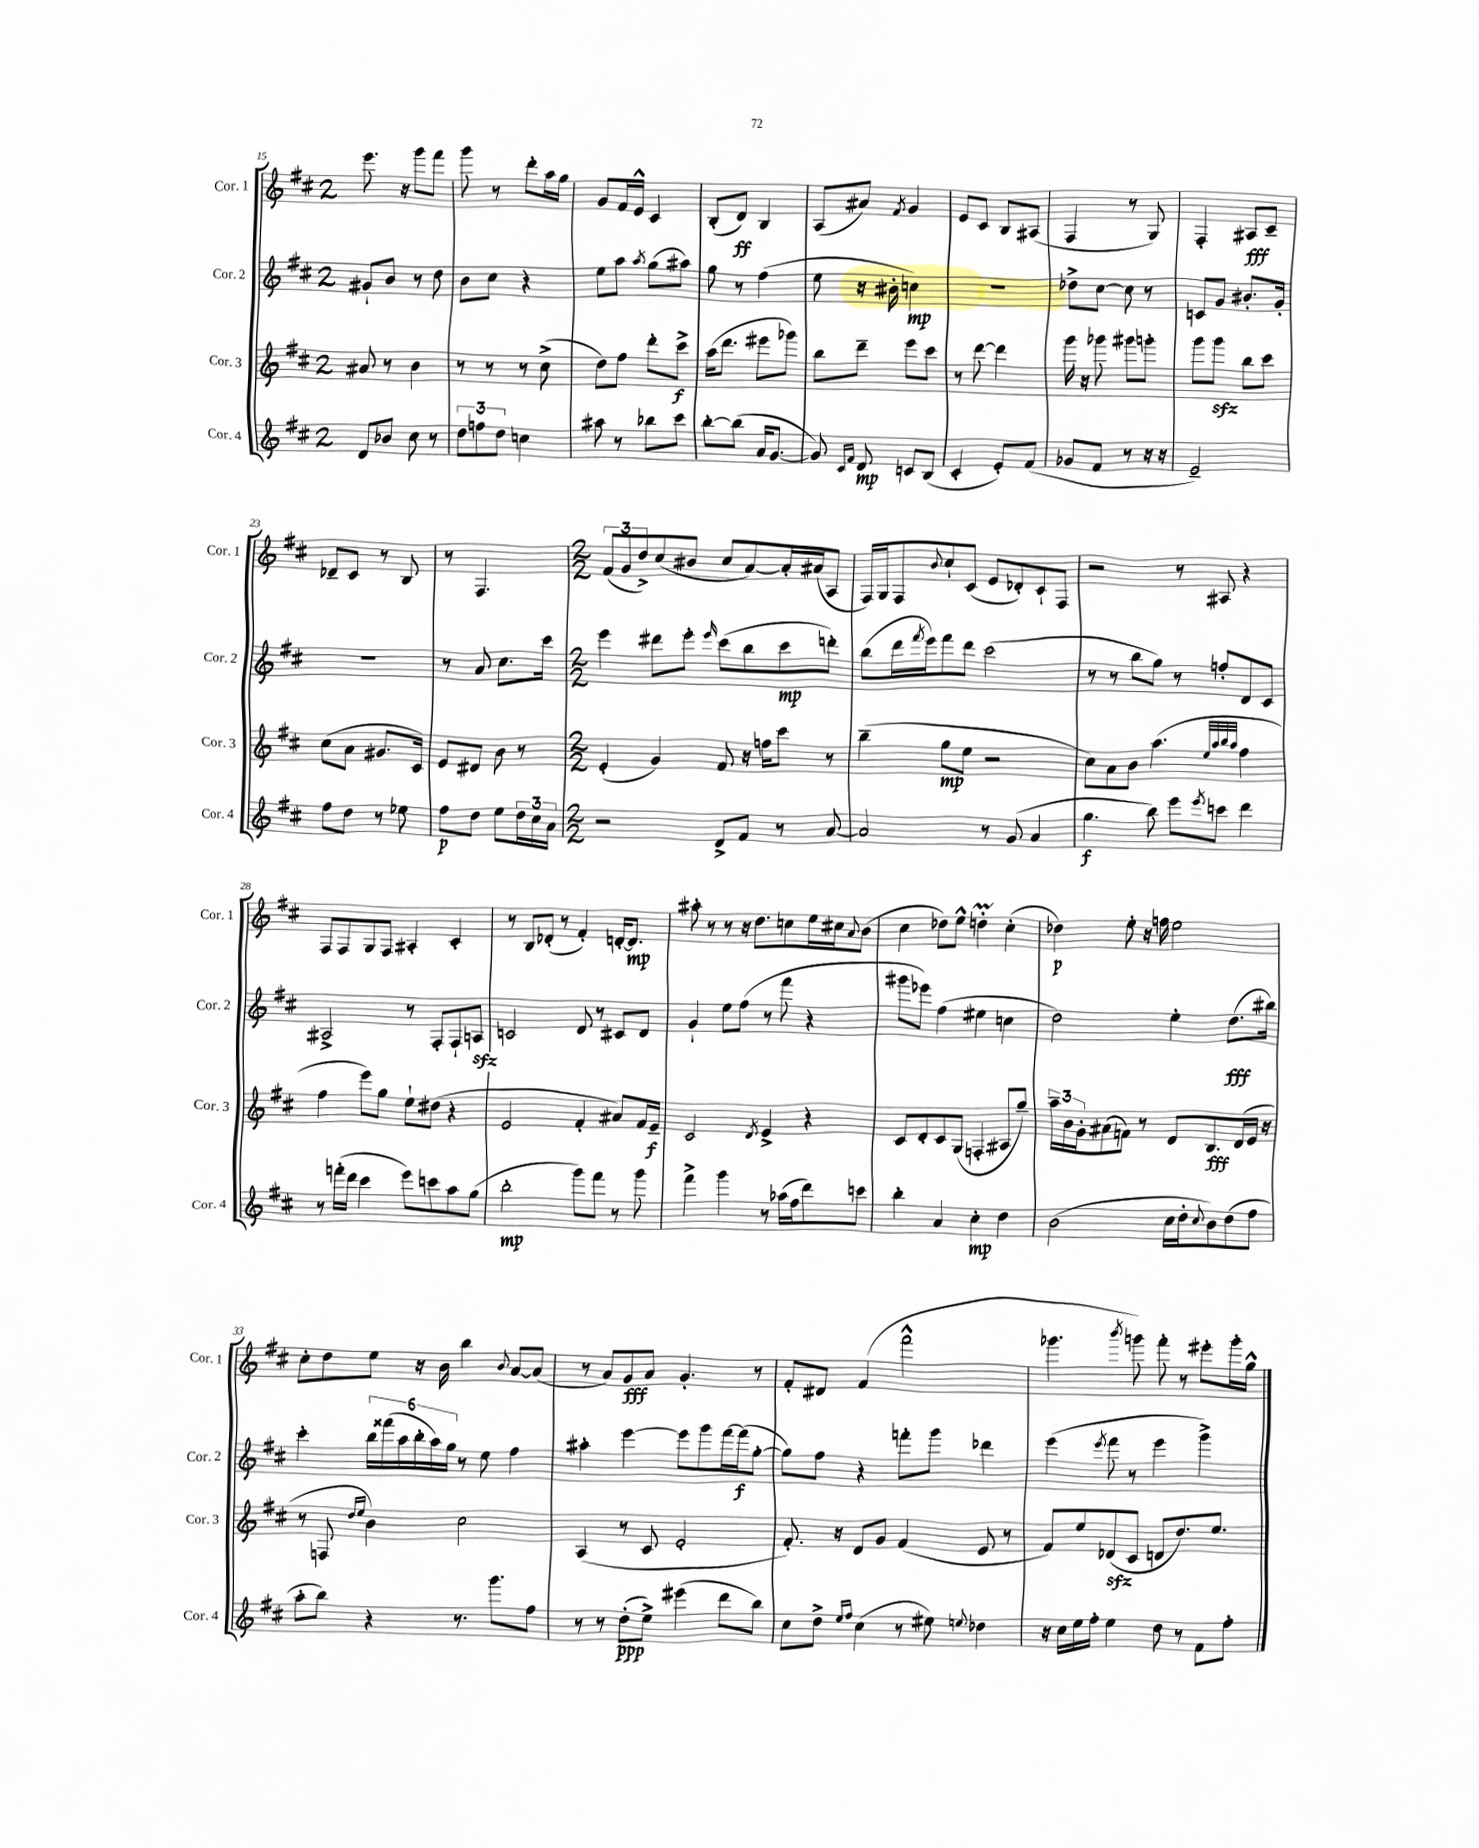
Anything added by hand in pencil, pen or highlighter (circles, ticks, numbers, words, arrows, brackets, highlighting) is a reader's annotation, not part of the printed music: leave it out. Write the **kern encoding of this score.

**kern	**kern	**kern	**kern
*staff4	*staff3	*staff2	*staff1
*clefG2	*clefG2	*clefG2	*clefG2
*k[f#c#]	*k[f#c#]	*k[f#c#]	*k[f#c#]
*M2/4	*M2/4	*M2/4	*M2/4
8d	8a#	8g#`	8.eee
8b-	8r	8b	.
.	.	.	16r
8cc#	4b	8r	8ggg
8r	.	8dd	8fff#
=	=	=	=
12dd	8r	8b	8ggg
12ff	.	.	.
.	8r	8cc#	8r
12dd	.	.	.
4cc	8r	4r	8ddd'
.	(8cc#^	.	16aa
.	.	.	16gg
=	=	=	=
8aa#	8dd)	8ee	8g
8r	8ff#	8aa	16f#
.	.	.	16e^^
.	.	8qaa	.
8bb-	8ddd'	(8gg	4c#
8ccc#	8ccc#^	8aa#)	.
=	=	=	=
[8bb'	(16aa	8gg	(8B'
.	8.ddd	.	.
(8bb]	.	8r	8d)
16a	8eee#	(4ff#	4B
[8.g	.	.	.
.	8ggg-)	.	.
=	=	=	=
8g])	8bb	8ee	(8A
16qqc#	.	.	.
16qqf#	.	.	.
8d	8ddd~	16r	8a#)
.	.	16b#'	.
.	.	.	8qf#
8c	8eee	4cc)	4g
(8B	8ccc#	.	.
=	=	=	=
4c#'	8r	2r	8e
.	[8ddd	.	8c#
8e')	4ddd]	.	8B
(8f#	.	.	(8A#
=	=	=	=
8g-	16ggg	8dd-^	4F#
.	16r	.	.
8f#	8ggg-	[8cc#	.
8r	8ggg#	8cc#]	8r
16r	8ggg'	8r	8G)
16r	.	.	.
=	=	=	=
2e~)	8ggg	8c	4F#'
.	8ggg	8g	.
.	8bb	8.b#'	8A#
.	8ccc#	.	8c#~
.	.	16g'	.
=	=	=	=
8ff#	(8cc#	2r	8d-~
8dd	8a	.	8c#
8r	8.g#	.	8r
8ee-	.	.	8B
.	16c#)	.	.
=	=	=	=
8ff#	8e	8r	8r
8dd	8d#	8a	4.F#
8ee	8b	8.cc#	.
24dd	8r	.	.
24cc#	.	.	.
.	.	16ccc#	.
24a	.	.	.
=	=	=	=
*M2/2	*M2/2	*M2/2	*M2/2
2r	(4e'	4eee	(12f#
.	.	.	12g
.	.	.	12dd^)
.	4g)	8ddd#	(8cc#
.	.	8eee'	8b#
.	.	16qqeee	.
8d^	8f#	(8ccc#	8cc#
8f#	16r	8bb	[8a)
.	16ff	.	.
8r	8ccc#	8ccc#	16a']
.	.	.	(16a#
[8a	8r	8ddd')	8A
=	=	=	=
2a]	(4bb~	(8bb	16F#)
.	.	.	16G
.	.	16ddd	8F#
.	.	8qfff#	.
.	.	16eee)	.
.	.	.	8qqb
.	8gg	8fff#	8cc#`
.	8ee	8ddd	(8c#
8r	2r	(2ccc#	8e
(8g	.	.	8d-')
4a	.	.	8c#`
.	.	.	8F#
=	=	=	=
4.gg	8cc#)	8r	2r
.	8a	8r	.
.	8b	8bb	.
8bb)	(4.aa	8gg)	.
8eee	.	8r	8r
8qeee	.	.	.
8ccc	.	8ff'	8A#
.	32qqee	.	.
.	32qqaa	.	.
.	32qqbb	.	.
.	32qqaa	.	.
4ddd	4ff#	8d	4r
.	.	8c#	.
=	=	=	=
8r	4ff#	2A#^	8F#
(16fff'	.	.	8F#
16ddd	.	.	.
4ccc#	8eee)	.	8G
.	8gg	.	8F#
8eee)	8ee`	8r	4A#'
8ccc	(8dd#	8F#'	.
8aa	4r	8F#`	4c#'
(8gg	.	8A	.
=	=	=	=
2bb'	2e	2c	8r
.	.	.	8B
.	.	.	(8d-'
.	.	.	8r
8ggg)	4f#'	8d	4f#')
8fff#	.	8r	.
8r	8a#)	8c#	[16d'
.	.	.	8.d]
8ggg	16f#	8d	.
.	16e~	.	.
=	=	=	=
4fff#^	2c#	4g`	8aa#'
.	.	.	8r
4ggg	.	8ee	8r
.	.	(8ff#	16r
.	.	.	8.dd
.	8qd	.	.
8r	4e^	8r	.
(16aa-	.	8fff#	8cc
16ff#	.	.	.
8ddd)	4r	4r	16ee
.	.	.	16cc#
.	.	.	8qqa
8ccc	.	.	(8b
=	=	=	=
4bb'	8c#	8ggg#	4cc#
.	8d'	8eee-)	.
4a	8c#	(4ff#	8dd-)
.	(8G	.	8ee^^
4cc#'	4F'	4ee#	4dd'
4dd	8A#	4cc	(4cc#'
.	8gg~)	.	.
=	=	=	=
(2b	24aa~	2dd)	4dd-)
.	24b	.	.
.	24g'	.	.
.	(8a#	.	.
.	8f)	.	8ee'
.	8r	.	16r
.	.	.	16ff
16cc#	8d	4ee'	2ee
16dd'	.	.	.
8qqcc#	.	.	.
8b)	8.B	.	.
(8dd	.	(8.dd	.
.	(16d	.	.
8ff#	16e	.	.
.	16r	16bb#)	.
=	=	=	=
8aa'	8r	4ccc#'	8cc#'
8bb)	8F	.	8dd
.	16qqdd	.	.
.	16qqee	.	.
4r	4b)	24bb	8ee
.	.	(24fff##	.
.	.	24aa	.
.	.	24bb'	16r
.	.	24aa)	.
.	.	.	16b
.	.	24gg	.
8.r	2cc#	8r	4bb
.	.	8ee	.
8.ggg	.	.	.
.	.	.	8qqb
.	.	4ff#	[8a
8ff#	.	.	(8a]
=	=	=	=
8r	(4A	4aa#'	8r
8r	.	.	8a)
(8dd'	8r	[4eee	8g
8ee^)	8c#	.	8a
(4eee#	2e'	8eee]	4.g'
.	.	8ggg	.
8ddd	.	[16fff#	.
.	.	(16fff#]	.
8bb)	.	[8gg'	8r
=	=	=	=
8cc#	8.f#')	8gg])	8f#'
8dd^	.	8ff#	8d#
.	16r	.	.
16qqee	.	.	.
16qqff#	.	.	.
(4cc#	8d	4r	(4f#
.	8g	.	.
8r	(4f#	8fff'	2fff#^^
8ee#)	.	8ggg	.
8qqee	.	.	.
4dd-	8e	4ddd-	.
.	8r	.	.
=	=	=	=
16r	8f#)	(4eee	4.ggg-
16cc#	.	.	.
16ee	8ee	.	.
16ff#'	.	.	.
.	.	8qeee	.
4ee	(8d-	8fff#	.
.	.	.	8qbbb
.	8c#	8r	8ggg)
8dd	8d	4eee	8fff#'
8r	8.dd)	.	8r
8f#	.	4ggg^)	8eee#'
.	8.ee	.	.
8ff#'	.	.	16ggg'
.	.	.	16gg^^
==	==	==	==
*-	*-	*-	*-
